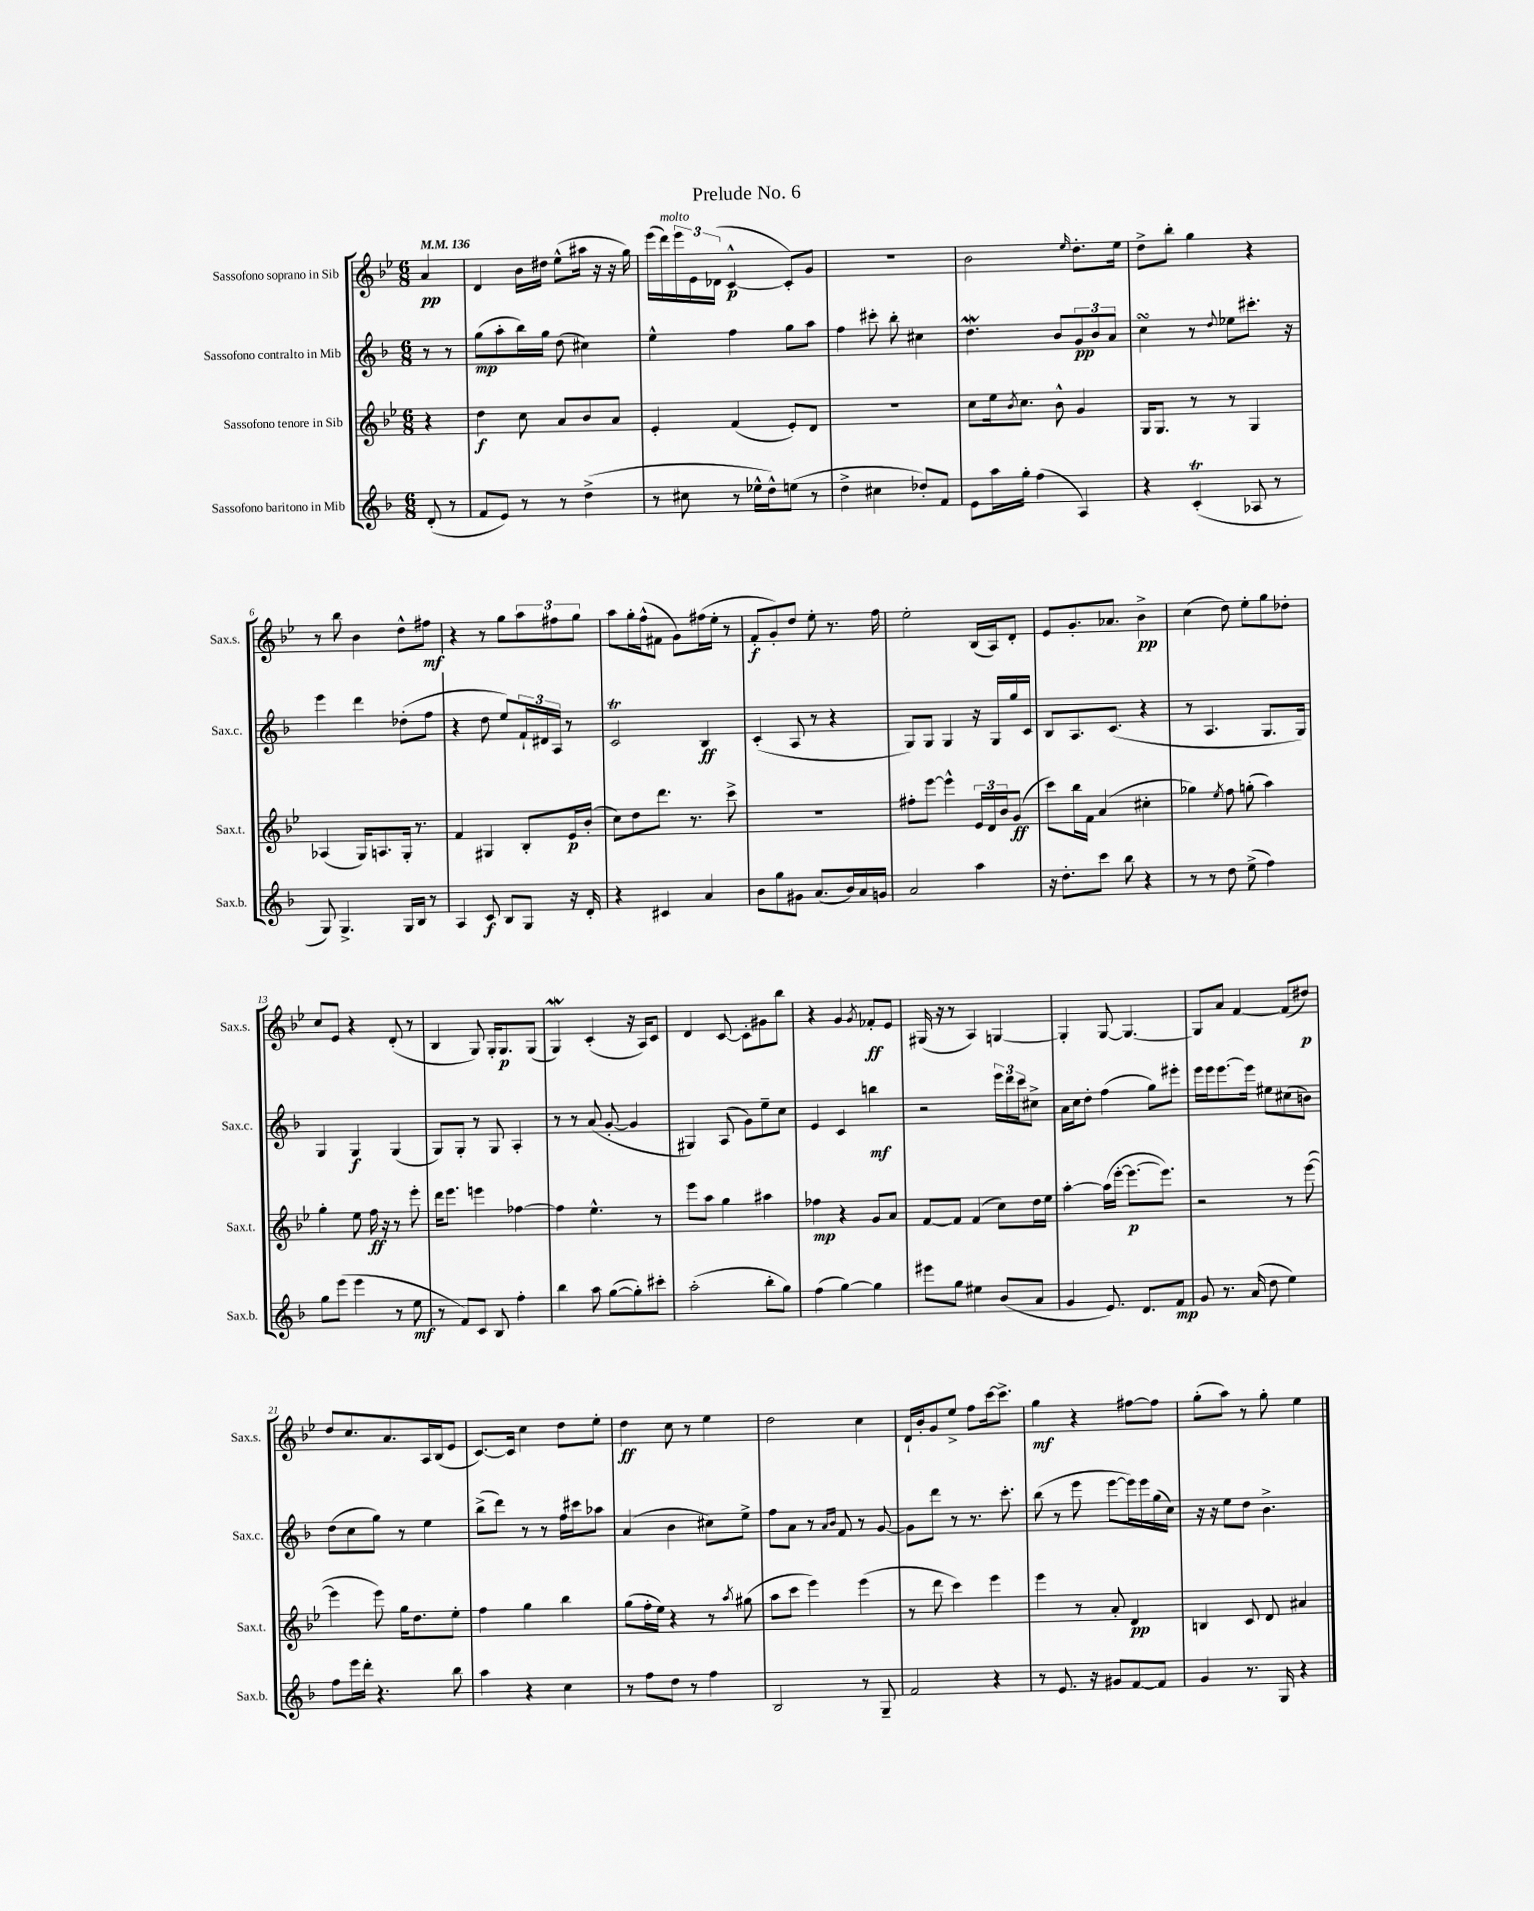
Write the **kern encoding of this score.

**kern	**kern	**kern	**kern
*staff4	*staff3	*staff2	*staff1
*clefG2	*clefG2	*clefG2	*clefG2
*k[b-]	*k[b-e-]	*k[b-]	*k[b-e-]
*M6/8	*M6/8	*M6/8	*M6/8
*MM136	*MM136	*MM136	*MM136
(8d'	4r	8r	4a
8r	.	8r	.
=	=	=	=
8f	4dd	(8gg	4d
8e)	.	8aa'	.
8r	8cc	16bb-)	16b-
.	.	16gg	16dd#
8r	8a	(8dd	(8ee-^^
(4dd^	8b-	4cc#)	16aa#
.	.	.	16r
.	8a	.	16r
.	.	.	16gg)
=	=	=	=
8r	4e-'	4ee^^	(16eee-
.	.	.	16ddd)
8cc#	.	.	24eee-
.	.	.	24e-
.	.	.	(24d-
8r	(4f	4ff	[4c^^
16ee-^^	.	.	.
16dd^^)	.	.	.
(8ee	8e-')	8gg	8c'])
8r	8d	8aa	8g
=	=	=	=
4dd^	2.r	4ff	2.r
4cc#	.	8ccc#'	.
.	.	8bb-'	.
8dd-')	.	4cc#	.
8f	.	.	.
=	=	=	=
8e	8cc	4.dd	2b-
16aa	16ee-	.	.
.	8qb-	.	.
16gg'	8.cc	.	.
(4ff	.	.	.
.	8b-^^	8b-	.
.	.	.	16qqee-
4A)	4g	12g	8.dd'
.	.	12b-	.
.	.	12a	.
.	.	.	16ee-
=	=	=	=
4r	16G	4cc	8dd^
.	8.G	.	.
.	.	.	8bb-'
(4c'	8r	8r	4gg
.	.	8qqdd	.
.	8r	8ee-	.
8A-	4G	8.ccc#'	4r
8r	.	.	.
.	.	16r	.
=	=	=	=
8G)	(4A-	4eee	8r
4.G^	.	.	8bb-
.	16G)	4ddd	4b-
.	8.A	.	.
16G	16G'	(8dd-'	8dd^^
16B-	8.r	.	.
8r	.	8ff	8ff#
=	=	=	=
4A	4f	4r	4r
8c	4G#	8dd	8r
8B-	.	8ee)	8gg
8G	8B-'	24f`	12aa
.	.	24d#	.
.	.	24A	12ff#
16r	16e-	8r	.
.	.	.	12gg
16d'	(16b-'	.	.
=	=	=	=
4r	8cc)	2c	8aa
.	8dd	.	16gg'
.	.	.	(16ff^^
4c#	8.ddd	.	8f#
.	.	.	8g)
.	8.r	.	.
4a	.	4B-	(16ff#
.	.	.	16ee-'
.	8ccc^	.	8r
=	=	=	=
8b-	2.r	(4c'	8f'
8gg	.	.	8g')
8g#	.	8A	8dd
(8.a	.	8r	8ee-'
.	.	4r	8.r
16b-)	.	.	.
16a	.	.	.
16g	.	.	16ff
=	=	=	=
2a	8ff#'	8G)	2ee-'
.	[8eee-	8G	.
.	4eee-^^]	4G	.
4aa	24e-	16r	(16B-
.	24d	.	.
.	.	16G	16A)
.	24b-	.	.
.	(8g	16gg	8d'
.	.	16c	.
=	=	=	=
16r	8ccc)	8B-	8e-
8.dd'	.	.	.
.	16bb-	8.A	8.g'
.	16f	.	.
8ccc	(4a	.	.
.	.	(8.c	8.a-
8bb-	.	.	.
4r	4cc#'	4r	4b-^
=	=	=	=
8r	4gg-)	8r	(4cc
8r	.	4.A	.
.	8qee-	.	.
8dd	8ff	.	8dd)
(8ee^	(8gg'	.	8ee-'
4ff)	4aa)	8.G	8gg
.	.	.	8dd-'
.	.	16G)	.
=	=	=	=
8gg	4gg'	4G	8cc
(8eee	.	.	8e-
4eee	8ee-	4G	4r
.	16ff	.	.
.	16r	.	.
8r	8r	(4G	(8d'
8ee	8eee-'	.	8r
=	=	=	=
8r	16ddd	8G)	4B-
.	8.eee-	.	.
8f)	.	8G'	.
8c	4eee	8r	8G)
8B-	.	8G	16G'
.	.	.	8.G
4ff'	[4ff-	4A'	.
.	.	.	(8G
=	=	=	=
4bb-	4ff-]	8r	4G)
.	.	8r	.
8aa	4.ee-^^	(8a	(4c'
([8gg	.	[8g'	.
8gg'])	.	4g]	16r
.	.	.	16A)
8ccc#'	8r	.	8c
=	=	=	=
(2aa'	8eee-	4G#)	4d
.	8aa	.	.
.	4gg	(8A	[8c
.	.	8g)	8c']
8bb-'	4aa#	8ee~	8g#
8gg)	.	8cc	8bb-
=	=	=	=
(4ff	4ff-	4e	4r
[4gg)	4r	4c	4g
.	.	.	8qg
4gg]	8g	4bb	8f-'
.	8a	.	8e-
=	=	=	=
8eee#	[8f	2r	(16G#
.	.	.	16r
8gg	8f]	.	8r
4ee#	(4f	.	4A)
(8b-	8cc)	24eee	[4G
.	.	24ddd	.
.	.	24ccc	.
8a	16dd	8cc#^	.
.	16ee-	.	.
=	=	=	=
4g	[4aa'	16a	4G']
.	.	16cc	.
.	.	8dd'	.
8.e)	(16aa]	(4ff	[8G
.	[16eee-'	.	.
.	8.eee-_	.	4.G_
8.d	.	.	.
.	.	8gg)	.
.	8.eee-])	.	.
8f	.	8eee#'	.
=	=	=	=
8g	2r	16eee	8G]
.	.	16eee	.
8.r	.	[8.eee	8a
.	.	.	[4f
(16a	.	16eee]	.
8dd	.	8ee#	.
4ee)	8r	(8cc#	(8f]
.	([8eee-	8b)	8dd#)
=	=	=	=
8ff	4eee-]	(8dd	8dd
16eee	.	8cc	8.cc
16ddd'	.	.	.
4.r	8eee-)	8gg)	.
.	.	.	8.a
.	16gg	8r	.
.	8.dd	.	.
.	.	4ee	16A
.	.	.	(16B-
8bb-	8ee-'	.	8e-
=	=	=	=
4aa	4ff	(8bb-^	[8.c)
.	.	8ddd)	.
.	.	.	16c]
4r	4gg	8r	4cc
.	.	8r	.
4cc	4bb-	16ff	8dd
.	.	16ccc#	.
.	.	8aa-	8ee-'
=	=	=	=
8r	(8gg	(4a	4dd
8ff	16ff'	.	.
.	16ee-)	.	.
8dd	4r	4b-	8cc
8r	.	.	8r
4ff	8r	8cc#)	4ee-
.	8qaa	.	.
.	(8gg#	8ee^	.
=	=	=	=
2B-	8aa	8ff	2dd
.	8ccc	8a	.
.	4eee-)	8r	.
.	.	16qqa	.
.	.	16qqb-	.
.	.	8f	.
8r	(4eee-	8r	4cc
8G~	.	[8g	.
=	=	=	=
2f	8r	8g]	16d`
.	.	.	16b-'
.	8ddd	8ddd	8g
.	4ccc)	8r	8ee-^
.	.	8.r	8ff
4r	4eee-	.	[16ccc
.	.	8.ccc'	8.ccc^]
=	=	=	=
8r	4eee-	(8bb-	4gg
8.e	.	8r	.
.	8r	8eee	4r
16r	.	.	.
8g#	8a'	[8eee	.
[8f	4d	16eee])	[8ff#
.	.	16eee	.
8f]	.	(16gg	8ff#]
.	.	16cc)	.
=	=	=	=
4g	4B	16r	(8gg'
.	.	16r	.
.	.	8ee	8aa)
8.r	8c	8dd	8r
.	8d	4.b-^	8gg'
16G	.	.	.
4r	4a#	.	4ee-
==	==	==	==
*-	*-	*-	*-
